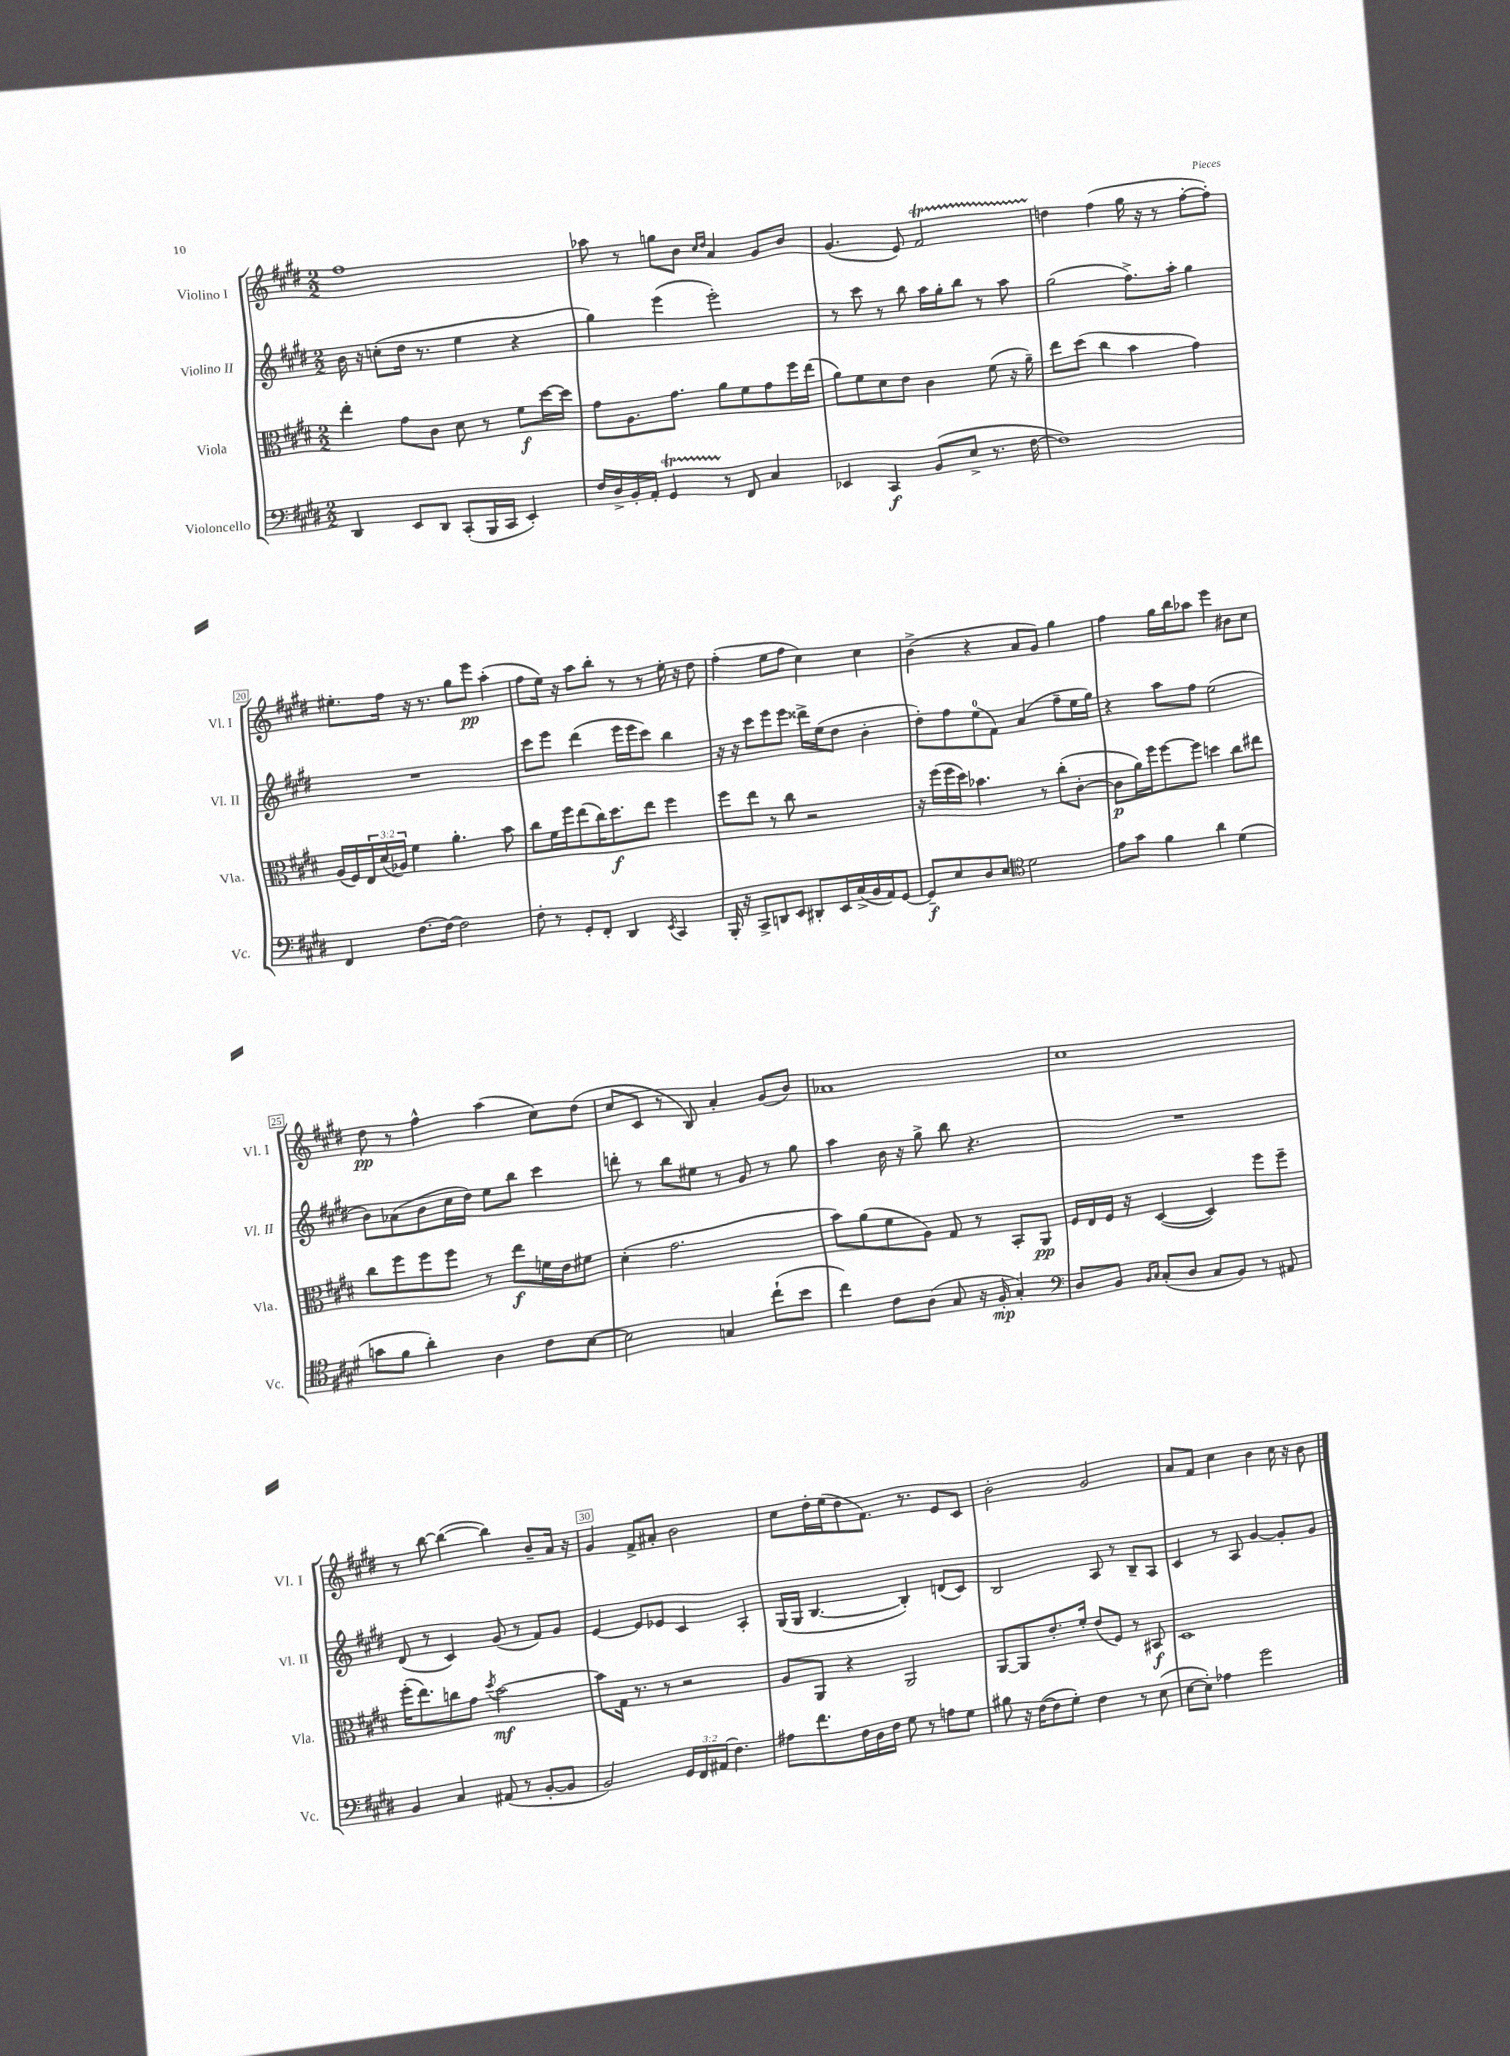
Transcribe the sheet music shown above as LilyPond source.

<<
\new StaffGroup <<
\new Staff = "s0" \with { instrumentName = "Violino I" shortInstrumentName = "Vl. I" } {
    \clef treble \key e \major \numericTimeSignature \time 2/2
    fis''1 |
    aes''8 r8 g''8 b'8 \grace { cis''16 dis''16 } a'4 gis'8 b'8 |
    gis'4.( e'8) fis'2\startTrillSpan |
    d''4\stopTrillSpan fis''4( gis''16 r16 r8 fis''8~-. fis''8-.) |
    eis''8.-. fis''16 r16 r8. gis''8 e'''8\pp a''4-.( |
    fis''8 e''16) r16 a''8 b''8-. r8 r8 e''16-. r16 dis''8 |
    fis''4-.( e''8 fis''8 cis''4) cis''4 |
    b'4->( r4 a'8 gis'8) gis''4 |
    fis''4 gis''16 b''16 aes''8 e'''4 bis'8 cis''8 |
    dis''8\pp r8 fis''4-^ a''4( cis''8) dis''8( |
    cis''8 cis'8 r8 b8) a'4-. gis'8( b'8) |
    aes'1 |
    cis''1 |
    r8 b''8~ b''4~( b''4) b'8-- a'16 r16 |
    gis'4 fis'8-> ais'8-. b'2 |
    cis''8 dis''16-. e''16( dis''8 fis'8.) r8. e'8 cis'8 |
    b'2-. gis'2 |
    a'8 fis'8 cis''4 b'4 cis''16 r16 b'8 \bar "|." |
}
\new Staff = "s1" \with { instrumentName = "Violino II" shortInstrumentName = "Vl. II" } {
    \clef treble \key e \major \numericTimeSignature \time 2/2
    b'16 r16 c''8-.( dis''16 r8. e''4 r4 |
    gis''4) e'''4( e'''2-.) |
    r8 cis'''8 r8 b''8 a''16 gis''16-. b''8 r8 a''8 |
    gis''2( fis''8.->) a''16-. gis''4 |
    R1 |
    cis'''8 e'''8 dis'''4( e'''16 e'''16 cis'''8) b''4 |
    r16 r16 cis'''8 e'''8 e'''8 disis'''16-> e''16( dis''8 b'4-. |
    dis''8-.) fis''8 e''8-0( fis'8) a'4( fis''8-- e''16 gis''16) |
    r4 a''8 fis''8 e''2( |
    b'8) aes'8( b'8 cis''16 dis''16) e''8 b''8 cis'''4 |
    d'''8-. r8 b''8 eis''8 r8 gis'8 r8 gis''8 |
    a''4 b'16 r16 gis''8-> b''8 r4. |
    R1 |
    dis'8( r8 cis'4) gis'8( r8 fis'8) gis'8 |
    e'4~ e'8 ees'8 cis'4 a4-. |
    gis16( gis16 b4.~ b4-.) d'8( cis'8) |
    b2 a8 r8 b8-- a8 |
    cis'4 r8 a8 gis'4~ gis'8-. gis'8 \bar "|." |
}
\new Staff = "s2" \with { instrumentName = "Viola" shortInstrumentName = "Vla." } {
    \clef alto \key e \major \numericTimeSignature \time 2/2 \override Staff.TupletNumber.text = #tuplet-number::calc-fraction-text
    e''4-. gis'8 cis'8 dis'8 r8 fis'8\f dis''16~ dis''16 |
    gis'8 a8. gis'8. a'8 fis'8 gis'8 fis''16 e''16( |
    a'8) fis'8 dis'8 e'8 cis'4 fis'8( r16 a'16--) |
    e''8 dis''8( cis''4 b'4 gis'4) |
    a16( fis16) \tuplet 3/2 { e16 dis'16( aes16) } fis'4 a'4.-. b'8 |
    cis''8 fis'16 fis''16 e''8( cis''16) dis''8.\f e''8 fis''4 |
    fis''8 e''8 r8 cis''8 r2 |
    r16 fis''16( fis''16 dis''16) bes'4. r8 cis''8-.( cis'8~-. |
    cis'8\p a'16) fis''16 fis''8~ fis''8 d''4 cis''8 eis''8 |
    cis''8 fis''8 fis''8 fis''8 r8 e''8\f f'16 e'16 fis'8 |
    dis'4-.( gis'2. |
    b'8) a'8( fis'8 a8) gis8 r8 b,8-. a,8\pp |
    fis16 e16 fis16 r16 dis4~( dis4) fis''8 fis''8-- |
    fis''16-.( e''8.) c''8 gis'8 \acciaccatura { dis''8 } b'2~\mf |
    b'8 gis16 r8. r8 r2 |
    a8 a,8 r4 a,2 |
    a,8~ a,8 e'8.-. fis'16-. e'8( fis8) r8 bis,8\f |
    dis1 \bar "|." |
}
\new Staff = "s3" \with { instrumentName = "Violoncello" shortInstrumentName = "Vc." } {
    \clef bass \key e \major \numericTimeSignature \time 2/2 \override Staff.TupletNumber.text = #tuplet-number::calc-fraction-text
    dis,4 e,8 dis,8 cis,8-.( b,,16 cis,16 e,4-.) |
    fis16 dis16-> b,16-. a,16-. gis,4\startTrillSpan r8\stopTrillSpan fis,8 cis4 |
    ees,4 cis,4\f b,8( e8-> r8. fis16~ |
    fis1) |
    fis,4 fis8.~ fis16~ fis2 |
    fis8-. r8 gis,8-. fis,8-. dis,4 \acciaccatura { e,8 } cis,4 |
    b,,16-. r16 cis,8-> d,8 e,8 dis,8-. e,16 cis16->( b,16 a,16) gis,8~ |
    gis,8--\f e8 dis8 e8 \clef tenor dis'2 |
    e'8 gis'8 fis'4 a'4 dis'4( |
    g'8 fis'8 a'4-.) a4 cis'8 b8~ |
    b2 g4 cis''8-!( b'8 |
    cis''4) cis'8 a8( gis8 r16 fis16-.\mp gis4-.) |
    \clef bass dis8 b,8 \grace { b,16 cis16 } cis8-.( dis8 cis8 b,8) r8 ais,8 |
    b,4 cis4 ais,8( r8 b,8~-. b,8 |
    b,2) \tuplet 3/2 { gis,16 fis,16 ais,16( } fis4.) |
    ais8 fis'8. fis16 dis16 fis16 gis8 r8 a8 gis8 |
    bis8 r16 fis16~( fis8 gis8-.) fis4 r8 e8( |
    e8~ e8-.) aes4 gis'2 \bar "|." |
}
>>
>>
\layout { \context { \Score currentBarNumber = #16 \override BarNumber.break-visibility = ##(#f #t #t) barNumberVisibility = #(every-nth-bar-number-visible 5) \override BarNumber.stencil = #(make-stencil-boxer 0.1 0.3 ly:text-interface::print) } }
